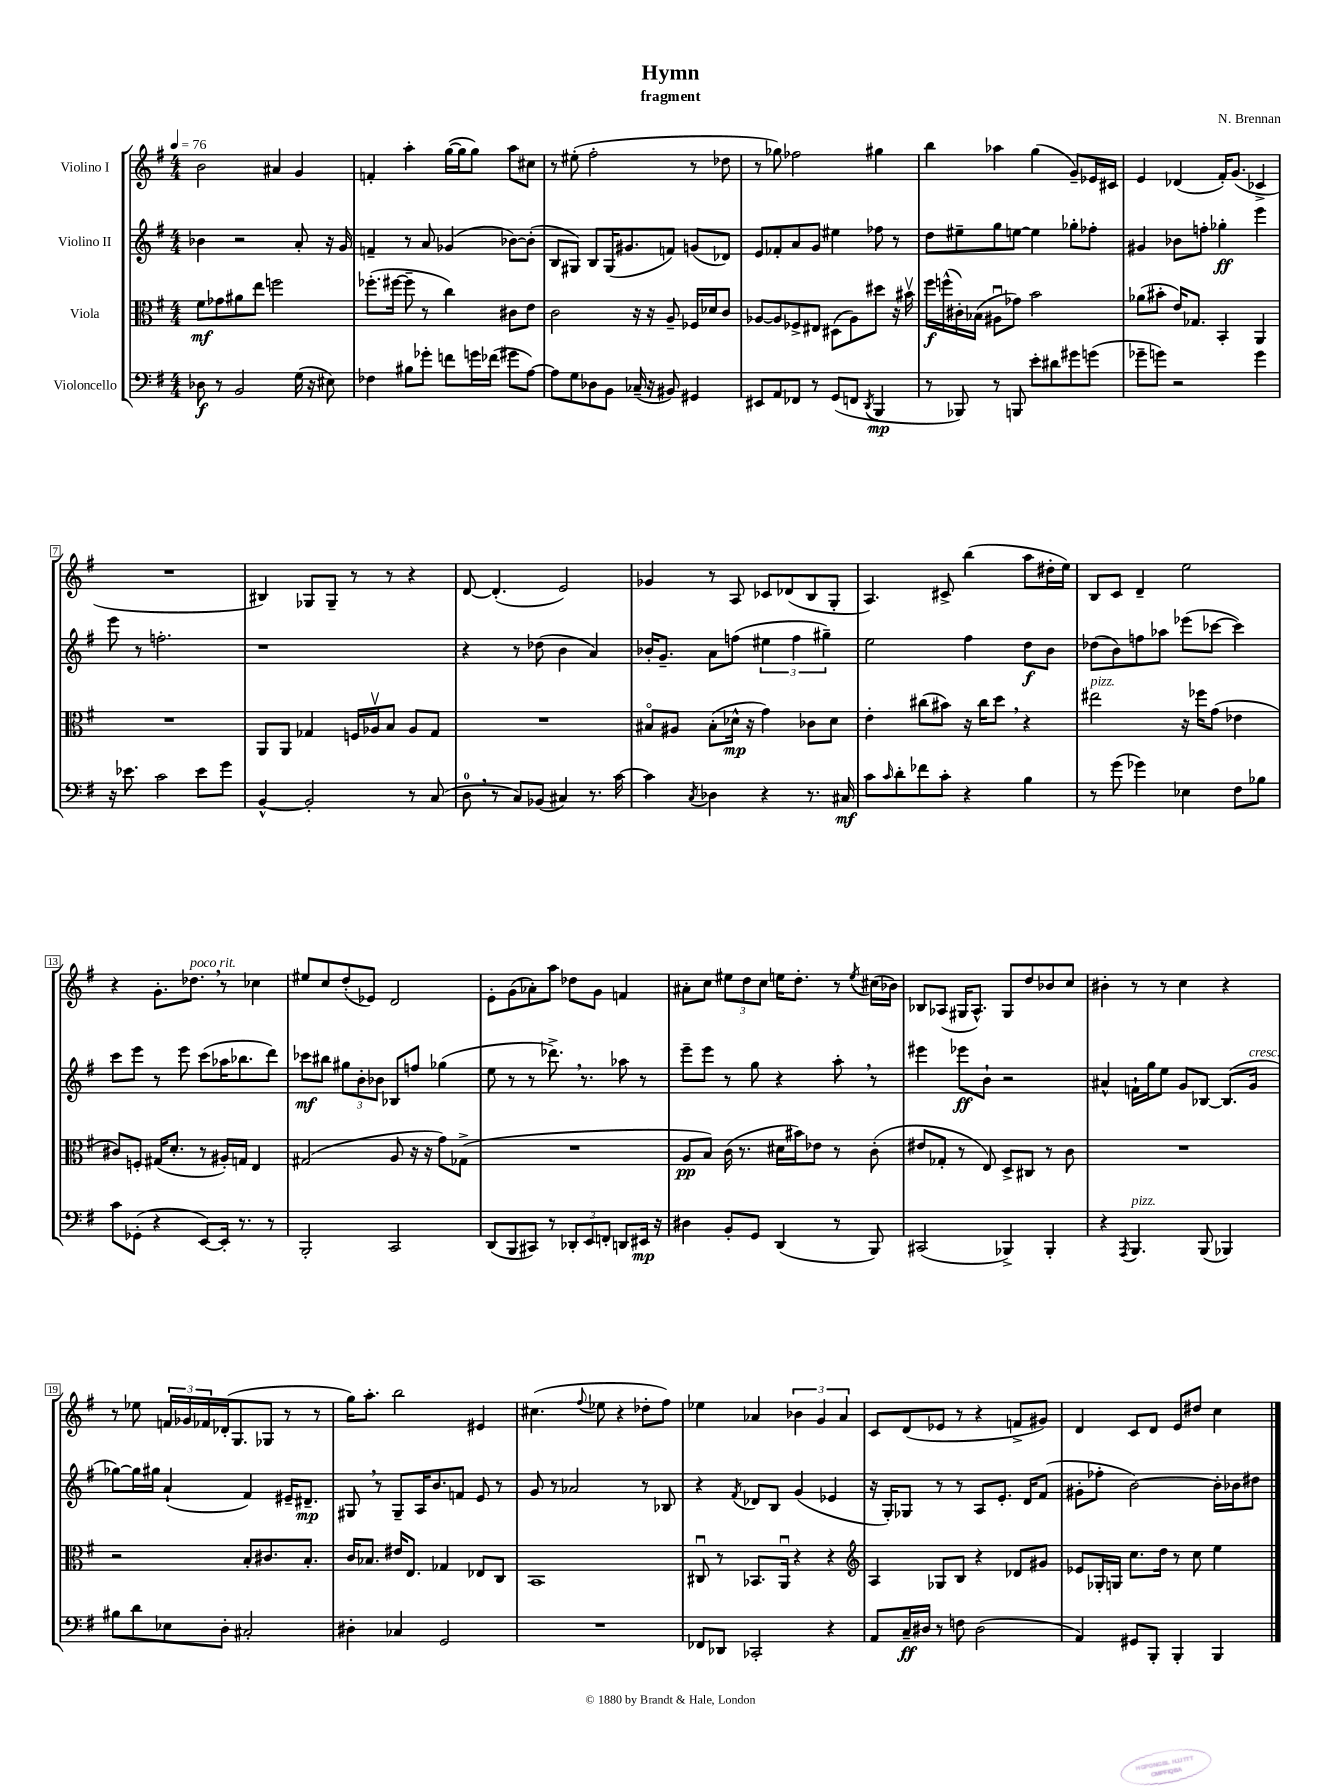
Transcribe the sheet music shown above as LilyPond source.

\header { title = "Hymn" composer = "N. Brennan" subtitle = "fragment" }
<<
\new StaffGroup <<
\new Staff = "s0" \with { instrumentName = "Violino I" } {
    \clef treble \key g \major \numericTimeSignature \time 4/4 \tempo 4 = 76
    b'2 ais'4 g'4 |
    f'4-. a''4-. g''16~( g''16 g''8) a''8 cis''8 |
    r8 eis''8-.( fis''2-. r8 des''8 |
    r8 ges''8) fes''2 gis''4 |
    b''4 aes''4 g''4( g'8--) ees'16 cis'16 |
    e'4 des'4( fis'16-.) g'8.( ces'4-> |
    R1 |
    bis4) ges8 ges8-- r8 r8 r4 |
    d'8~ d'4.-.( e'2) |
    ges'4 r8 a8 ces'8 des'8( b8 g8-. |
    a4.) cis'8-> b''4( a''8 dis''16-. e''16) |
    b8 c'8 d'4-- e''2 |
    r4 g'8.-. des''8.^\markup { \italic "poco rit." } \breathe r8 ces''4 |
    eis''8 c''8 d''8-.( ees'8) d'2 |
    e'8-. g'8( aes'8-.) a''8 des''8 g'8 f'4 |
    ais'8-. c''8 \tuplet 3/2 { eis''8 d''8 c''8 } e''16 d''8.-. r8 \acciaccatura { e''8 } cis''16( bes'16) |
    bes8 aes8( gis16 aes8.-^) gis8 d''8 bes'8 c''8 |
    bis'4-. r8 r8 c''4 r4 |
    r8 ees''8 \tuplet 3/2 { f'16 ges'16 fes'16 } des'16-.( g8. ges8 r8 r8 |
    g''16) a''8.-. b''2 eis'4 |
    cis''4.( \appoggiatura { fis''8 } ees''8 r4 des''8-. fis''8) |
    ees''4 aes'4 \tuplet 3/2 { bes'4 g'4 aes'4 } |
    c'8 d'8( ees'8 r8 r4 f'8-> gis'8) |
    d'4 c'8 d'8 e'8 dis''8 c''4 \bar "|." |
}
\new Staff = "s1" \with { instrumentName = "Violino II" } {
    \clef treble \key g \major \numericTimeSignature \time 4/4
    bes'4 r2 a'8-. r16 g'16 |
    f'4-- r8 a'8 ges'4( bes'8~) bes'8-.( |
    b8 gis8) b8 gis16( gis'8. f'8) g'8( des'8) |
    e'8 fes'8-. a'8 g'8 eis''4 fes''8 r8 |
    d''8 eis''8-- g''8 e''8~ e''4 ges''8-. fes''8-. |
    gis'4 bes'8 f''8-. ges''4-.\ff e'''4 |
    e'''8 r8 f''2.-. |
    r1 |
    r4 r8 des''8( b'4 a'4) |
    bes'16-. g'8.-- a'8 f''8( \tuplet 3/2 { eis''4 f''4 gis''4--) } |
    e''2 fis''4 d''8\f b'8 |
    des''8( b'8) f''8 aes''8 ees'''8( ces'''8~ ces'''4) |
    c'''8 e'''8 r8 e'''8 c'''8( aes''16 bes''8. d'''8) |
    ces'''8\mf bis''8 \tuplet 3/2 { gis''8 b'8-. bes'8 } bes8 f''8 ges''4( |
    e''8 r8 r8 des'''8.->) \breathe r8. aes''8 r8 |
    e'''8-- e'''8 r8 g''8 r4 a''8-. \breathe r8 |
    eis'''4 ees'''8\ff b'8-! r2 |
    ais'4-^ f'16-! g''16 e''8 g'8 bes8~ bes8.( g'16^\markup { \italic "cresc." } |
    ges''8~) ges''16 gis''16 a'4-!( fis'4) eis'16-- dis'8.--\mp |
    gis8 \breathe r8 gis8-- a16 b'8. f'8 e'8 r8 |
    g'8 r8 aes'2 r8 bes8 |
    r4 \acciaccatura { fis'8 } des'8 b8 g'4( ees'4 |
    r16 g16-.) ges8 r8 r8 a8 e'8.-. d'16 fis'8( |
    gis'8-. fes''8-. b'2~) b'16-. bes'16 dis''8 \bar "|." |
}
\new Staff = "s2" \with { instrumentName = "Viola" } {
    \clef alto \key g \major \numericTimeSignature \time 4/4
    fis'8\mf ges'8 ais'8 e''8 f''2 |
    fes''8.-.( fis''16~ fis''8-- r8 c''4) cis'8 e'8 |
    c'2 r16 r16 a8-- fes16 des'16 c'8 |
    aes8~ aes8 fes8-> eis8 dis8( aes8) dis''8 r16 bis'16\upbow |
    fis''16\f f''16-^( cis'16-.) bes16( ais8\downbow ges'8) b'2 |
    aes'8( bis'8-. e'16) ges8. b,4-. a,4 |
    R1 |
    a,8 a,8 ges4 f16 aes16\upbow b8 aes8 ges8 |
    R1 |
    bis8\flageolet ais8 bis8-.( des'16-^\mp r16 g'4) ces'8 des'8 |
    e'4-. cis''8( bis'8) r16 cis''16 d''8 \breathe r4 |
    eis''2^\markup { \italic "pizz." } r16 fes''16 g'8( ees'4 |
    cis'8) f8-. gis16( d'8.-. r8 ais16-.) g16 e4 |
    gis2( a8 r16 r16 g'8) ges8->( |
    R1 |
    a8\pp b8) c'16( r8. dis'16 bis'16) ees'8 r8 c'8-.( |
    eis'8 ges8-. r8 e8) d8-> cis8 r8 c'8 |
    R1 |
    r2 b8-. cis'8. b8.-. |
    c'16 bes8. eis'16 e8. ges4 ees8 c8 |
    b,1 |
    cis8\downbow r8 bes,8. a,16\downbow r4 r4 |
    \clef treble a4 ges8 b8 r4 des'8 gis'8 |
    ees'8 ges16-. g16 c''8. d''16 r8 c''8 e''4 \bar "|." |
}
\new Staff = "s3" \with { instrumentName = "Violoncello" } {
    \clef bass \key g \major \numericTimeSignature \time 4/4
    des8\f r8 b,2 g16( r16 eis8) |
    fes4 bis8 ges'8-. f'8 g'16 fes'16( gis'8 a8~) |
    a8 g8 des8 b,8 ces16--( r16 bis,8) gis,4 |
    eis,8 a,8 fes,8 r8 g,8( f,8 \acciaccatura { d,8 } b,,4\mp |
    r8 bes,,8) r8 b,,8 e'8-. dis'8 gis'8 g'8( |
    ges'8-- g'8) r2 g'4 |
    r16 ees'8. c'2 ees'8 g'8 |
    b,4~-^ b,2-. r8 c8( |
    d8-0 \breathe r8 c8) bes,8( cis4) r8. c'16~ |
    c'4 \acciaccatura { c8 } des4 r4 r8. cis16\mf |
    c'8 \grace { c'16 } d'8-. fes'8 c'8-. r4 b4 |
    r8 g'8( ges'4) ees4 fis8 bes8 |
    c'8 ges,8-.( r4 e,8~) e,16-. r8. r8 |
    b,,2-. c,2 |
    d,8( b,,8 cis,8) r8 \tuplet 3/2 { des,8-. e,8 f,8-. } d,8 eis,16\mp r16 |
    dis4 b,8-. g,8 d,4( r8 b,,8) |
    cis,2( bes,,4->) bes,,4-. |
    r4 \acciaccatura { a,,8 } b,,4.^\markup { \italic "pizz." } b,,8( bes,,4) |
    bis8 d'8 ees8 d8-. cis2-. |
    dis4-. ces4 g,2 |
    R1 |
    fes,8 des,8 ces,2-. r4 |
    a,8 c16--\ff dis16 r8 f8 dis2( |
    a,4) gis,8 b,,8-. b,,4-. b,,4 \bar "|." |
}
>>
>>
\layout { \context { \Score \override BarNumber.stencil = #(make-stencil-boxer 0.1 0.3 ly:text-interface::print) } }
